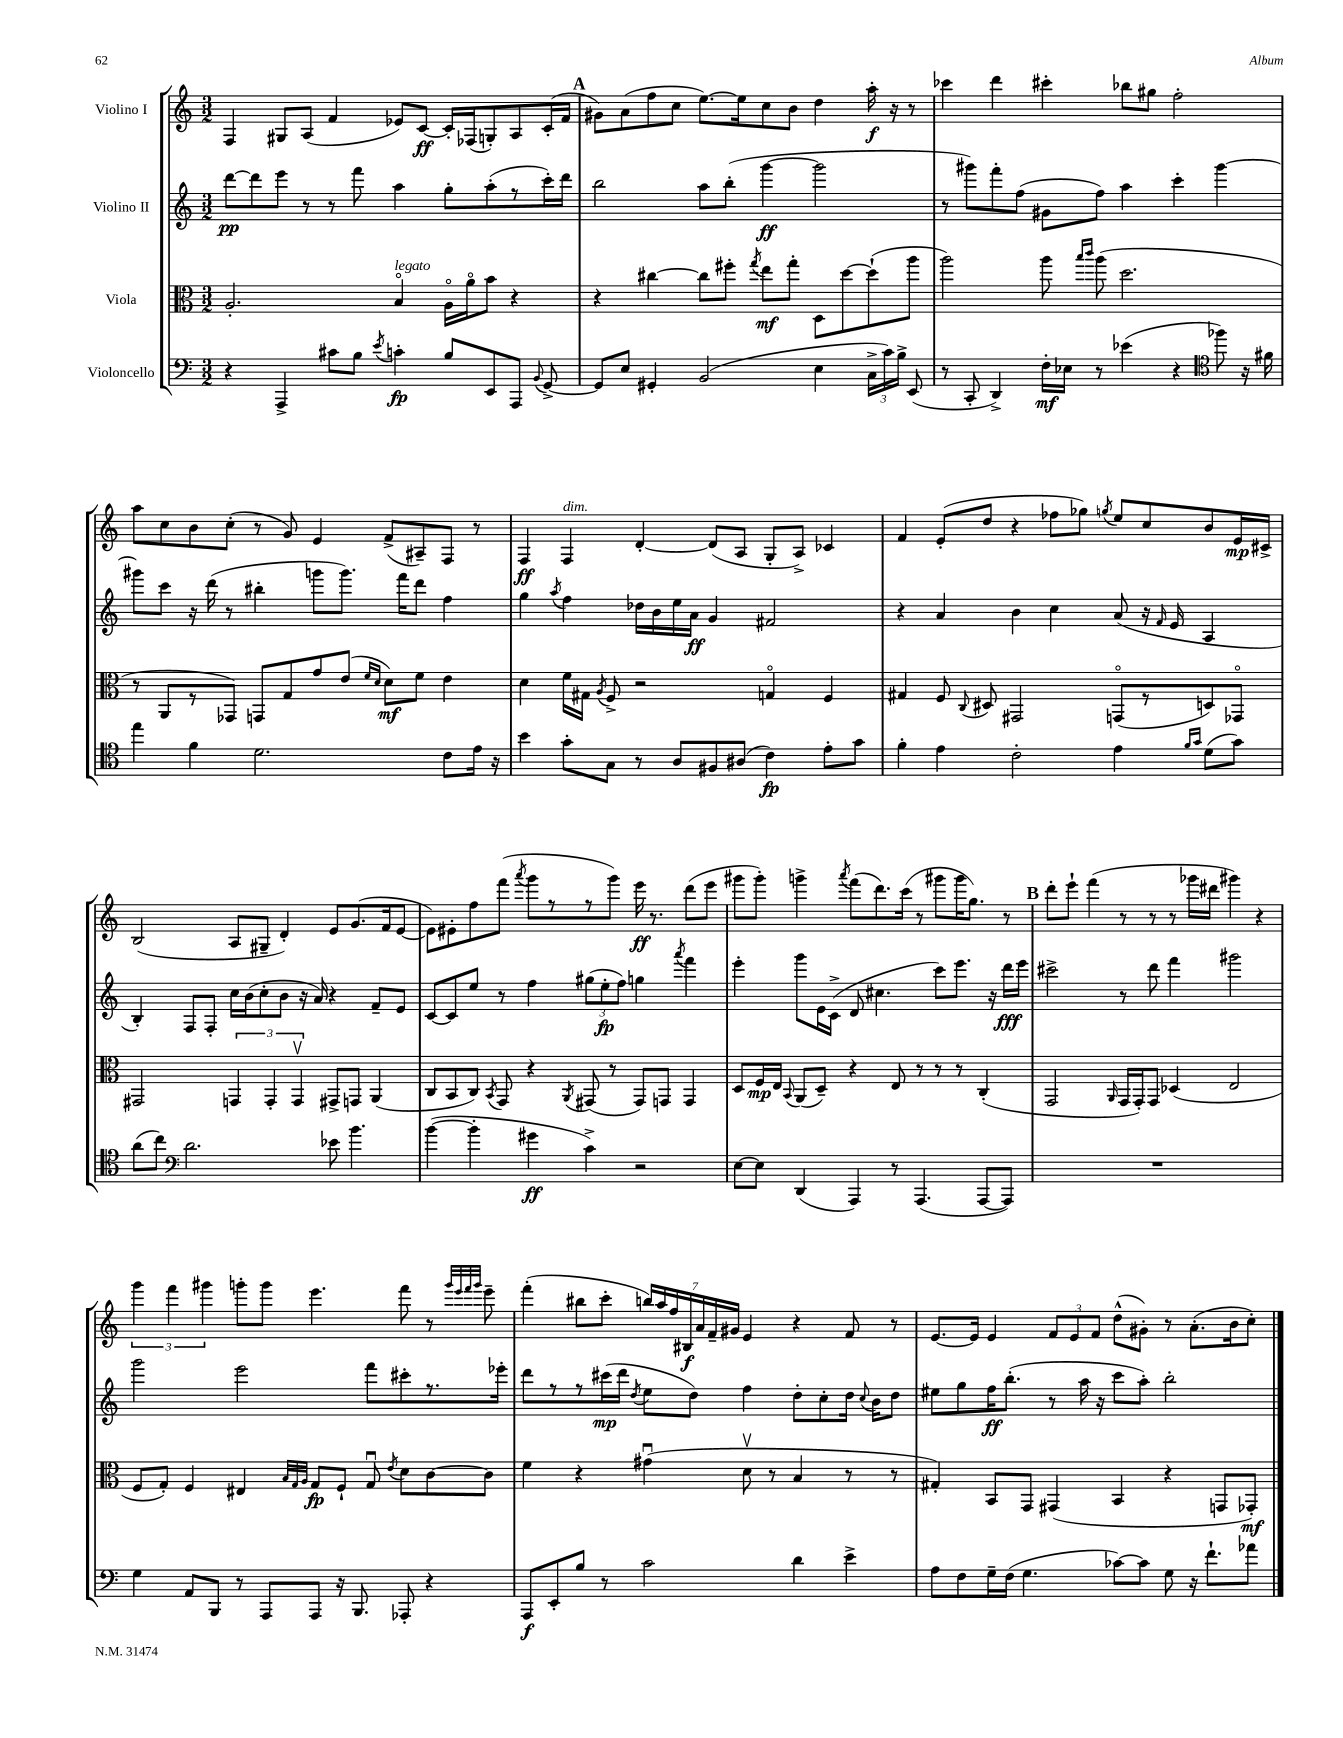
<<
\new StaffGroup <<
\new Staff = "s0" \with { instrumentName = "Violino I" } {
    \clef treble \key c \major \numericTimeSignature \time 3/2
    \autoBeamOff f4 gis8[ a8]( f'4 ees'8[) c'8]~\ff c'16[-. fes16( g8-.) a8 c'16-.( f'16] |
    \mark \markup { \bold "A" } gis'8[) a'8( f''8 c''8] e''8.[~) e''16 c''8 b'8] d''4 a''16-.\f r16 r8 |
    ces'''4 d'''4 cis'''4-. bes''8[ gis''8] f''2-. |
    a''8[ c''8 b'8 c''8]-.( r8 g'8) e'4 f'8[->( ais8--) f8] r8 |
    f4\ff f4^\markup { \italic "dim." } d'4~-. d'8[( a8] g8[-. a8]->) ces'4 |
    f'4 e'8[-.( d''8] r4 fes''8[ ges''8]) \acciaccatura { g''8 } e''8[ c''8 b'8 e'16\mp cis'16]-> |
    b2( a8[ gis8]-- d'4-.) e'8[ g'8.( f'16 e'8]~ |
    e'8[) eis'8-. f''8 f'''8]( \acciaccatura { a'''8 } g'''8[ r8 r8 g'''8]) e'''16\ff r8. d'''8[( e'''8] |
    gis'''8[ gis'''8]-.) g'''4-> \acciaccatura { a'''8 } f'''8[( d'''8.) c'''16]( r8 gis'''8[ gis'''16 g''8.]) r8 |
    \mark \markup { \bold "B" } d'''8[-. e'''8]-! f'''4( r8 r8 r8 ges'''16[ dis'''16] gis'''4) r4 |
    \tuplet 3/2 { g'''4 f'''4 gis'''4 } g'''8[-. g'''8] e'''4. f'''8 r8 \grace { g'''32[ e'''32 f'''32 g'''32] } e'''8-- |
    f'''4-.( bis''8[ c'''8]-. \tuplet 7/4 { b''16[) a''16 f''16 bis16\f a'16 f'16-- gis'16] } e'4 r4 f'8 r8 |
    e'8.[~ e'16] e'4 \tuplet 3/2 { f'8[ e'8 f'8] } d''8[-^( gis'8]-.) r8 a'8.[-.( b'16 c''8]-.) \bar "|." |
}
\new Staff = "s1" \with { instrumentName = "Violino II" } {
    \clef treble \key c \major \numericTimeSignature \time 3/2
    \autoBeamOff d'''8[~\pp d'''8 e'''8] r8 r8 f'''8 a''4 g''8[-. a''8-.( r8 c'''16-.) d'''16] |
    \mark \markup { \bold "A" } b''2 a''8[ b''8]-.( g'''4~\ff g'''2 |
    r8 gis'''8[) f'''8-. f''8]( gis'8[ f''8]) a''4 c'''4-. gis'''4~ |
    gis'''8[ c'''8] r16 d'''16( r8 bis''4-. g'''8[ g'''8.]) f'''16[ d'''8] f''4 |
    g''4 \acciaccatura { a''8 } f''4 des''16[ b'16 e''16 a'16]\ff g'4 fis'2 |
    r4 a'4 b'4 c''4 a'8( r16 \grace { f'16 } e'16 a4 |
    b4-.) f8[ f8]-. c''16[ b'16( c''8-. b'8] r16 a'16) r4 f'8[-- e'8] |
    c'8[~ c'8 e''8] r8 f''4 \tuplet 3/2 { gis''8[( e''8-.\fp f''8]) } g''4 \acciaccatura { a'''8 } f'''4 |
    e'''4-. g'''8[ e'16 c'16]->( d'8 cis''4. c'''8[) e'''8.] r16 d'''16[\fff e'''16] |
    \mark \markup { \bold "B" } cis'''2-> r8 d'''8 f'''4 gis'''2 |
    g'''2 e'''2 f'''8[ cis'''8-. r8. ees'''16]-. |
    d'''8[ r8 r8 cis'''16\mp( d'''16] \acciaccatura { d''8 } e''8[ d''8]) f''4 d''8[-. c''8-. d''16] \appoggiatura { c''8 } b'16[ d''8] |
    eis''8[ g''8 f''16\ff b''8.]-.( r8 a''16 r16 c'''8[ a''8]-.) b''2-. \bar "|." |
}
\new Staff = "s2" \with { instrumentName = "Viola" } {
    \clef alto \key c \major \numericTimeSignature \time 3/2
    \autoBeamOff a2.-. b4\flageolet^\markup { \italic "legato" } a16[\flageolet a'16\flageolet b'8] r4 |
    \mark \markup { \bold "A" } r4 cis''4~ cis''8[ fis''8]-. \acciaccatura { g''8 } e''8[\mf g''8]-. d8[ d''8~ d''8-!( a''8] |
    a''2) a''8 \grace { b''16[ c'''16] } a''8( d''2. |
    r8 a,8[ r8 ges,8]) g,8[ g8 g'8 e'8]( \grace { f'16[ d'16] } d'8[\mf) f'8] e'4 |
    d'4 f'16[ gis16] \acciaccatura { a8 } f8-> r2 g4\flageolet f4 |
    gis4 f8 \appoggiatura { c8 } dis8 gis,2 g,8[\flageolet( r8 d8) ges,8]\flageolet |
    gis,2 \tuplet 3/2 { g,4 g,4-. g,4\upbow } gis,8[-> g,8] a,4( |
    c8[ b,8 c8]) \acciaccatura { b,8 } g,8 r4 \acciaccatura { a,8 } gis,8( r8 gis,8[) g,8] g,4 |
    d8[ f16\mp e16] \appoggiatura { b,8 } a,8[( d8]--) r4 e8 r8 r8 r8 c4-.( |
    \mark \markup { \bold "B" } g,2 \grace { a,16 } g,16[ g,16-.) g,8] des4( e2 |
    f8[ g8]-.) f4 eis4 \grace { b32[ g32 a32] } g8[\fp f8]-! g8\downbow \acciaccatura { e'8 } d'8[ c'8~ c'8] |
    f'4 r4 gis'4\downbow( d'8\upbow r8 b4 r8 r8 |
    gis4-.) b,8[ g,8] gis,4( b,4 r4 g,8[ ges,8]-.\mf) \bar "|." |
}
\new Staff = "s3" \with { instrumentName = "Violoncello" } {
    \clef bass \key c \major \numericTimeSignature \time 3/2
    \autoBeamOff r4 a,,4-> cis'8[ b8] \acciaccatura { e'8 } c'4-.\fp b8[ e,8 a,,8] \appoggiatura { b,8 } g,8~-> |
    \mark \markup { \bold "A" } g,8[ e8] gis,4-. b,2( e4 \tuplet 3/2 { c16[-> c'16) b16]-> } e,8( |
    r8 c,8-. d,4->) f16[-.\mf ees16] r8 ees'4( r4 \clef tenor fes''8) r16 fis'16 |
    e''4 f'4 d'2. c'8[ e'16] r16 |
    b'4 g'8[-. g8] r8 a8[ fis8 ais8]( c'4\fp) e'8[-. g'8] |
    f'4-. e'4 c'2-. e'4 \grace { f'16[ g'16] } d'8[( g'8]) |
    a'8[( c''8]) \clef bass d'2. ees'8 b'4. |
    b'4~( b'4-. gis'4\ff c'4->) r2 |
    e8[~ e8] d,4( a,,4) r8 a,,4.( a,,8[~ a,,8]) |
    \mark \markup { \bold "B" } R1. |
    g4 a,8[ b,,8] r8 a,,8[ a,,8] r16 b,,8. aes,,8-. r4 |
    a,,8[\f e,8-. b8] r8 c'2 d'4 e'4-> |
    a8[ f8 g16-- f16]( g4. ces'8[~) ces'8] g8 r16 f'8.[-! aes'8] \bar "|." |
}
>>
>>
\layout { \context { \Score \remove "Bar_number_engraver" } }
